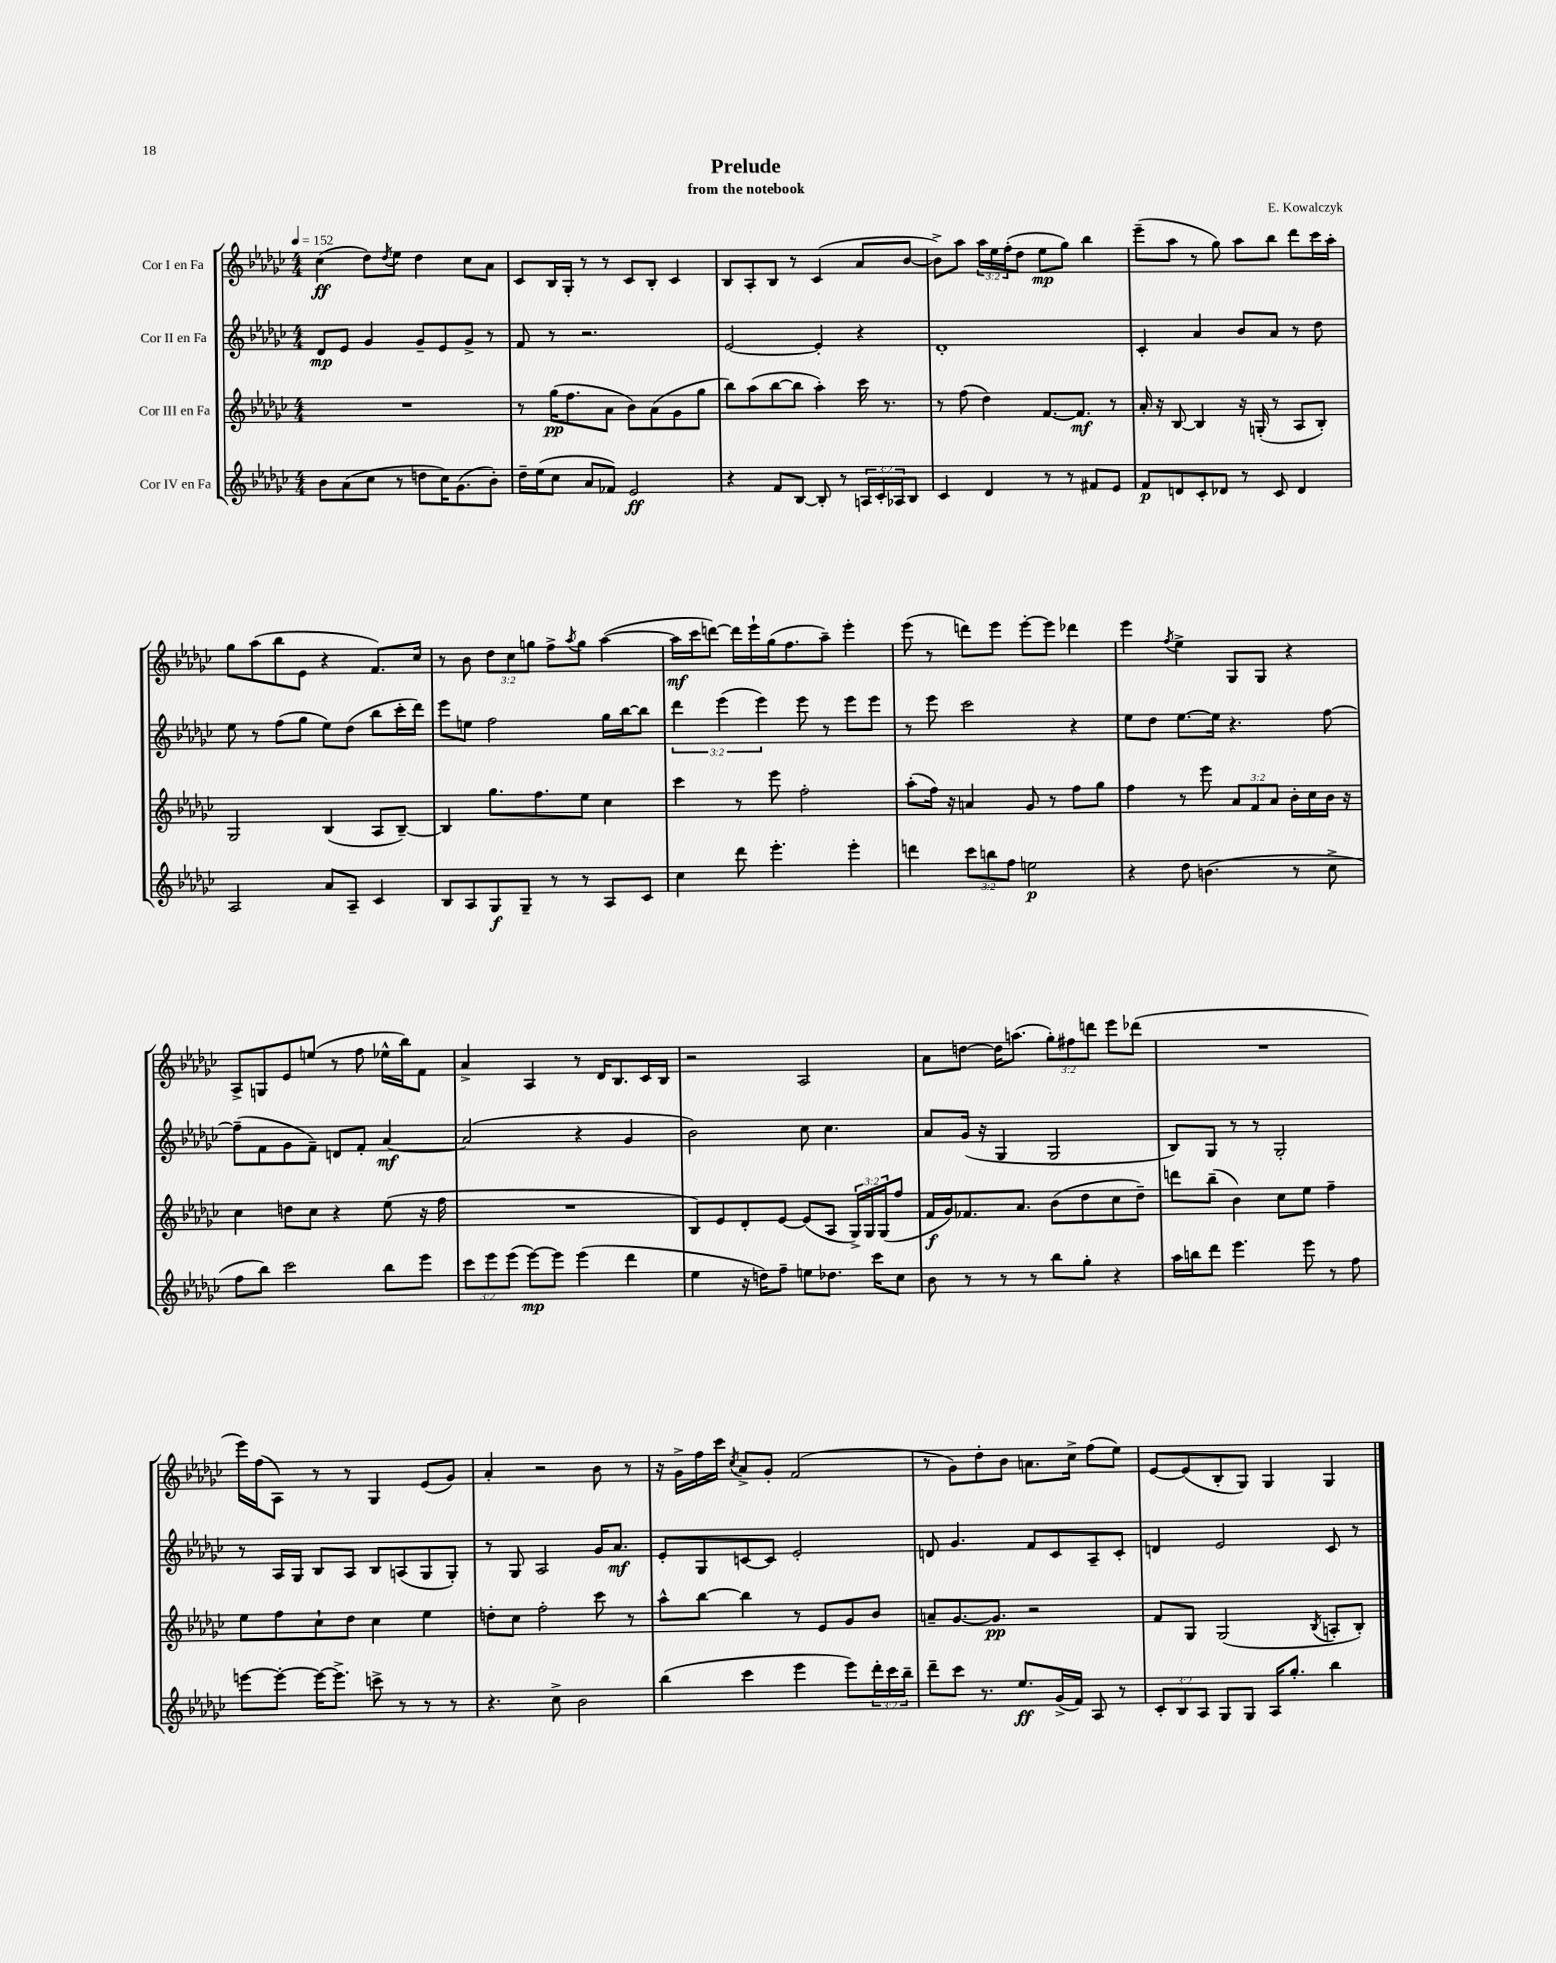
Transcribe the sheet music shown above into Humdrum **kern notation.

**kern	**kern	**kern	**kern
*staff4	*staff3	*staff2	*staff1
*clefG2	*clefG2	*clefG2	*clefG2
*k[b-e-a-d-g-c-]	*k[b-e-a-d-g-c-]	*k[b-e-a-d-g-c-]	*k[b-e-a-d-g-c-]
*M4/4	*M4/4	*M4/4	*M4/4
*MM152	*MM152	*MM152	*MM152
8b-	1r	8d-	(4cc-
(8a-	.	8e-	.
8cc-	.	4g-	8dd-)
.	.	.	8qdd-
8r	.	.	8ee-
8dd	.	8g-~	4dd-
16cc-)	.	8e-	.
(8.g-	.	.	.
.	.	8g-^	8cc-
8b-')	.	8r	8a-
=	=	=	=
16dd-~	8r	8f	8c-
(16ee-	.	.	.
8cc-	(16gg-	8r	16B-
.	8.ff	.	16G-'
8a-	.	2.r	8r
8f-)	8a-	.	8r
2e-	8b-)	.	8c-
.	(8a-	.	8B-'
.	8g-	.	4c-
.	8gg-	.	.
=	=	=	=
4r	8bb-)	[2e-	8B-
.	(8aa-	.	8A-'
8f	[8bb-	.	8B-
[8B-	8bb-]	.	8r
8B-']	4aa-')	4e-']	(4c-
8r	.	.	.
24A	16ccc-	4r	8a-
24c-'	.	.	.
.	8.r	.	.
24A-	.	.	.
8B-	.	.	[8b-
=	=	=	=
4c-	8r	1d-'	8b-^])
.	(8ff	.	8aa-
4d-	4dd-)	.	24aa-
.	.	.	24ee-
.	.	.	(24ff'
.	.	.	8dd-
8r	[8.f	.	8ee-
8r	.	.	8gg-)
.	8.f]	.	.
8f#	.	.	4bb-
8e-	8r	.	.
=	=	=	=
8f	16a-'	4c-'	(8eee-~
.	16r	.	.
8d	[8B-	.	8aa-
8c-'	4B-]	4a-	8r
8d-	.	.	8gg-)
8r	16r	8b-	8aa-
.	(16G'	.	.
8c-	8r	8a-	8bb-
4d-	8A-	8r	8ddd-
.	8B-')	8dd-	16ccc-
.	.	.	16aa-'
=	=	=	=
2A-	2G-	8ee-	8gg-
.	.	8r	(8aa-
.	.	(8ff	8bb-
.	.	8gg-	8e-
8a-	(4B-	8ee-)	4r
8A-~	.	(8dd-	.
4c-	8A-	8bb-	8.f)
.	[8B-~)	16ccc-'	.
.	.	16ddd-)	16cc-
=	=	=	=
8B-	4B-]	8eee-	8r
8A-	.	8ee	8b-
8G-	8.gg-	2ff	12dd-
.	.	.	12cc-
8G-~	.	.	.
.	.	.	12gg
.	8.ff	.	.
8r	.	.	8ff^
.	.	.	8qaa-
8r	8ee-	.	8gg
8A-	4cc-	16gg-	([4aa-
.	.	[16bb-	.
8c-	.	8bb-]	.
=	=	=	=
4cc-	4ccc-	6ddd-	16aa-]
.	.	.	16ccc-
.	.	.	[8ddd)
.	.	(6eee-	.
8ddd-	8r	.	16ddd]
.	.	.	16eee-`
.	.	6eee-)	.
4.eee-'	8eee-	.	(16gg-
.	.	.	8.ff
.	2ff'	8eee-	.
.	.	8r	8aa-~)
4eee-'	.	8eee-	4eee-'
.	.	8eee-	.
=	=	=	=
4ddd	(8aa-'	8r	(8eee-
.	16ff)	8eee-	8r
.	16r	.	.
12ccc-	4a	2ccc-	8ddd)
12bb	.	.	.
.	.	.	8eee-
12ff	.	.	.
2ee	8g-	.	[8eee-'
.	8r	.	8eee-]
.	8ff	4r	4ddd-
.	8gg-	.	.
=	=	=	=
4r	4ff	8ee-	4eee-
.	.	8dd-	.
.	.	.	8qff
8dd-	8r	[8.ee-	4ee-^
(4.b	8eee-	.	.
.	.	16ee-]	.
.	12a-	4.r	8G-
.	12f	.	.
.	.	.	8G-
.	12a-	.	.
8r	16b-'	.	4r
.	16cc-	.	.
8cc-^	16b-	[8ff	.
.	16r	.	.
=	=	=	=
8ff	4cc-	(8ff~]	8A-^
8bb-)	.	8f	8G
2ccc-	8dd	8g-	8e-
.	8cc-	8f~)	(8ee
.	4r	8d	8r
.	.	8f'	8ff
8bb-	(8ee-	[4a-	16ee-^^
.	.	.	16bb-)
8eee-	16r	.	8f
.	16ff	.	.
=	=	=	=
12ccc-	1r	(2a-]	4a-^
12eee-	.	.	.
(12eee-	.	.	.
[8eee-)	.	.	4A-
8eee-]	.	.	.
(4eee-	.	4r	8r
.	.	.	16d-
.	.	.	8.B-
4ddd-	.	4g-	.
.	.	.	16c-
.	.	.	16B-
=	=	=	=
4ee-	8B-)	2b-)	2r
.	8e-	.	.
16r	8d-'	.	.
16dd)	.	.	.
8ff~	[8e-	.	.
8ee	(8e-]	8cc-	2A-
8.dd-	8A-	4.cc-	.
.	24G-^)	.	.
.	24G-	.	.
16ccc-	.	.	.
.	(24G-	.	.
8cc-	8ff	.	.
=	=	=	=
8b-	16f	8a-	8a-
.	16g-)	.	.
8r	8.f-	(16g-	[8dd
.	.	16r	.
8r	.	4G-	16dd]
.	8.a-	.	(8.aa
8r	.	.	.
8bb-	(8b-	2G-	12gg-')
.	.	.	12ff#
8gg-'	8dd-	.	.
.	.	.	12ddd
4r	8cc-	.	8eee-
.	8dd-~)	.	(8ddd-
=	=	=	=
16aa-	8ddd	8B-)	1r
16bb	.	.	.
8ddd-	(8bb-~	8G-	.
4.eee-	4b-)	8r	.
.	.	8r	.
.	8cc-	2G-'	.
8eee-	8ee-	.	.
8r	4ff~	.	.
8ff	.	.	.
=	=	=	=
[8eee	8ee-	8r	16eee-)
.	.	.	(16ff
8eee'_	8ff	16A-	8A-)
.	.	16G-	.
16eee_	8cc-`	8B-	8r
8.eee^]	.	.	.
.	8dd-	8A-	8r
8ccc^	4cc-	8B-	4G-
8r	.	(8A	.
8r	4ee-	8G-	(8e-
8r	.	8G-')	8g-)
=	=	=	=
4.r	8dd'	8r	4a-'
.	8cc-	8G-	.
.	2ff'	2A-	2r
8cc-^	.	.	.
2b-	.	.	.
.	8ccc-	16g-	8b-
.	.	8.a-	.
.	8r	.	8r
=	=	=	=
(4bb-	8aa-^^	8e-'	16r
.	.	.	16g-^
.	[8bb-	8G-	16ff
.	.	.	16ccc-
.	.	.	8qcc-
4ccc-	4bb-]	[8c	8a-^
.	.	8c]	8g-'
4eee-	8r	2e-'	(2f
.	8e-	.	.
8eee-)	8g-	.	.
24ddd-'	8b-	.	.
24ccc-	.	.	.
24bb-~	.	.	.
=	=	=	=
8ddd-~	8a~	8d	8r
8ccc-	[8.g-	4.g-	8g-)
8.r	.	.	8dd-'
.	8.g-]	.	.
.	.	.	8b-
8.ee-	.	.	.
.	2r	8f	8.a
(16g-^	.	8c-	.
16f)	.	.	16cc-^
8A-	.	8A-~	(8ff
8r	.	8c-'	8ee-)
=	=	=	=
12c-'	8f	4d	[8e-
12B-	.	.	.
.	8G-	.	(8e-]
12A-	.	.	.
8G-	(2G-	2e-	8B-'
8G-	.	.	8G-)
16A-	.	.	4G-
8.gg-'	.	.	.
.	8qB-	.	.
4bb-	8A'	8c-	4G-
.	8B-')	8r	.
==	==	==	==
*-	*-	*-	*-
